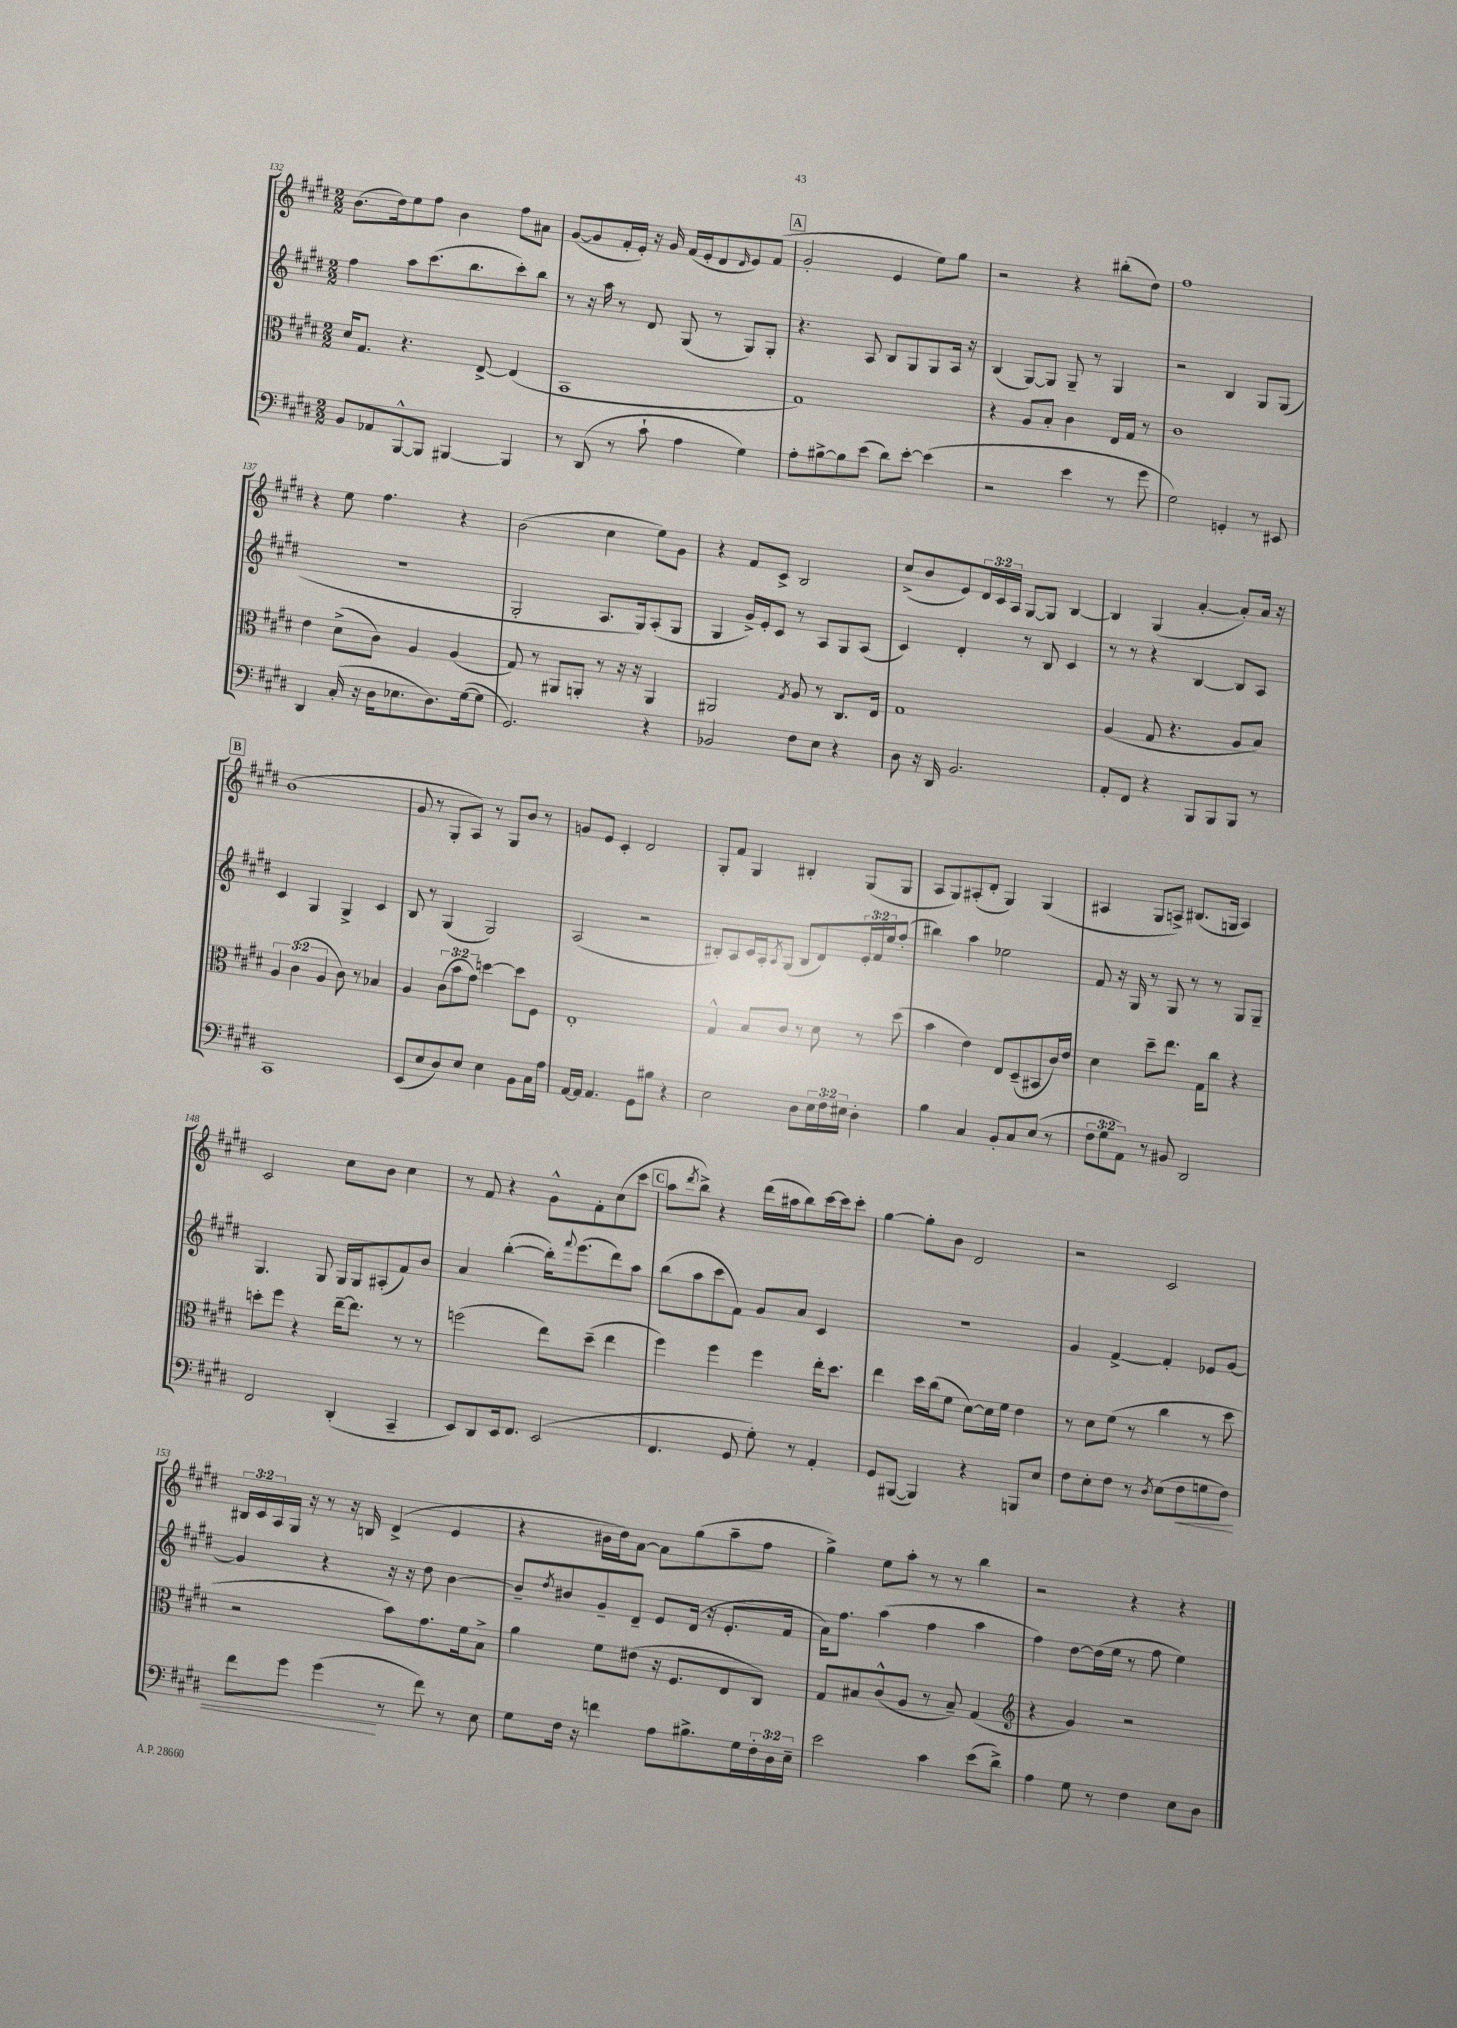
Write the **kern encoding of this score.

**kern	**kern	**kern	**kern
*staff4	*staff3	*staff2	*staff1
*clefF4	*clefC3	*clefG2	*clefG2
*k[f#c#g#d#]	*k[f#c#g#d#]	*k[f#c#g#d#]	*k[f#c#g#d#]
*M2/2	*M2/2	*M2/2	*M2/2
8BB	16d#	4ff#	(8.b
.	8.G#	.	.
8AA-	.	.	.
.	.	.	16dd#)
[8BBB^^	4.r	8aa	8ee
8BBB]	.	(8.ccc#	8ff#
[4BBB#	.	.	4b
.	.	8.bb	.
.	[8E^	.	.
4BBB#]	(4E]	8ccc#')	8ff#
.	.	8bb	8a#
=	=	=	=
8r	1BB	8r	([8g#
(8DD#	.	16r	8g#]
.	.	16aa	.
8r	.	8r	16f#'
.	.	.	16e')
8c#`	.	8d#	16r
.	.	.	16g#
4A	.	(8G#	(16f#
.	.	.	16e'
.	.	8r	8d#
.	.	.	16qqd#
4G#)	.	8G#)	8e)
.	.	8G#'	(8f#
=	=	=	=
8A'	1G#)	4.r	2g#'
[8B#^	.	.	.
8B#]	.	.	.
(8e	.	8A	.
8d#)	.	8B	4e
[8e'	.	8G#	.
(4e]	.	8G#	8ee)
.	.	16A	8gg#
.	.	16r	.
=	=	=	=
2r	4r	(4B	2r
.	8A	[8G#)	.
.	8B'	8G#]	.
4e	4c#	8G#~	4r
.	.	8r	.
8r	16E	4G#	(8bb#'
.	16G#	.	.
8g#	8r	.	8dd#)
=	=	=	=
2G#)	1c#	2r	1ff#
4GG'	.	4B	.
8r	.	8G#	.
8EE#	.	(8G#	.
=	=	=	=
4DD#	4e	1r	4r
(16C#'	(8d#^	.	8ee
16r	.	.	.
16D#	8c#)	.	4.ff#
8.E-	.	.	.
.	4A	.	.
8.D#)	.	.	.
.	(4A	.	4r
([16G#	.	.	.
8G#]	.	.	.
=	=	=	=
2.GG#)	8G#)	2G#'	(2b
.	8r	.	.
.	8AA#	.	.
.	8AA'	.	.
.	8r	8.A	4cc#
.	16r	.	.
.	16r	16G#)	.
4r	4AA	(8A'	8ee)
.	.	8G#	8g#
=	=	=	=
2BB-	2AA#	4G#	4r
.	.	16g#^)	8f#
.	.	16e'	.
.	.	8c#	8c#^
.	8qG#	.	.
8F#	8A	8r	2B
8E	8r	8A	.
4r	8.C#	8G#	.
.	.	(8A	.
.	16E	.	.
=	=	=	=
8D#	1G#	4c#)	(8cc#^
16r	.	.	8b
16DD#	.	.	.
2.BB	.	4d#'	8e)
.	.	.	24d#
.	.	.	24c#
.	.	.	24A
.	.	8r	[8G#
.	.	8B	8G#]
.	.	4c#	[4B
=	=	=	=
8AA'	(4A	8r	4B]
8FF#	.	8r	.
4r	8G#	4r	(4G#
.	4.r	.	.
8BBB	.	[4B	[4a'
8BBB	.	.	.
8BBB	8A	8B]	8a'])
8r	8B)	8A	16a
.	.	.	16r
=	=	=	=
1CC#	6A	4c#	(1b
.	(6c#	.	.
.	.	4G#	.
.	6A	.	.
.	8c#)	4G#^	.
.	8r	.	.
.	4B-	4c#	.
=	=	=	=
(8EE	4A	8B	8g#
8E	.	8r	8r
8D#)	(12c#	(4G#	8G#'
.	12b	.	.
8E	.	.	8A)
.	12g#)	.	.
4E	[4dd	2G#)	8r
.	.	.	8G#
8BB	8dd]	.	8b
16C#	8F#	.	8r
16A	.	.	.
=	=	=	=
[16AA	1E'	(2A	8g
16AA]	.	.	.
4.AA	.	.	8e
.	.	.	4c#'
8GG#	.	2r	2d#
8B#	.	.	.
4r	.	.	.
=	=	=	=
2E	4G#^^	8B#')	8G#'
.	.	8A	8f#
.	8B	16c#	4G#
.	.	16A'	.
.	.	8qA	.
.	8c#	(8G#	.
8D#	8r	8B#	4B#'
24E	8d#	8d#)	.
24F#	.	.	.
24E#	.	.	.
4D#'	8r	24e'	(8G#
.	.	24f#	.
.	.	24ee	.
.	(8dd#	(8ff#'	8G#
=	=	=	=
4B	4b	4bb#)	8A
.	.	.	8G#)
4C#	4e)	4aa	(8A#'
.	.	.	8d#'
8BB'	8E	2ee-	4G#)
8C#	(8D#~	.	.
(8E	8BB#	.	(4G#
8r	16c#)	.	.
.	16e	.	.
=	=	=	=
12F#	4d#	8f#	4A#
12G#	.	.	.
.	.	16r	.
12AA)	.	.	.
.	.	16G#	.
8r	8dd#~	8r	8G#
8BB#	8.ee	8G#	8A^)
2DD#	.	8r	(8.B#
.	16G#	.	.
.	8cc#	8r	.
.	.	.	16G
.	4r	8G#	4A)
.	.	8G#~	.
=	=	=	=
2FF#	8dd'	4.G#	2c#
.	8ff#	.	.
.	4r	.	.
.	.	8G#	.
(4DD#'	[16ee~	16G#	8cc#
.	8.ee]	16G#	.
.	.	(8A#'	8b
4CC#~	8r	8f#)	4cc#
.	8r	8b	.
=	=	=	=
8EE)	(2ff	4a	8r
8DD#	.	.	8f#
16EE	.	([4bb'	4r
8.FF#	.	.	.
(2EE	8ee)	16bb'])	8g#^^
.	.	8qqfff#	.
.	.	(8.eee	.
.	(8dd#~	.	8f#'
.	4ee	8ddd#)	(8cc#
.	.	8aa	8ccc#
=	=	=	=
4.FF#	4ff#)	(8bb	8aa
.	.	.	8qddd#
.	.	8aa	8bb^)
.	4ff#	8ccc#	4r
8GG#	.	8f#)	.
8G#')	4ff#	8g#	(16ddd#
.	.	.	16aa#
8r	.	8a	8bb)
4AA'	16ee'	4c#	[16ccc#
.	8.dd#	.	16ccc#]
.	.	.	8ccc#'
=	=	=	=
8GG#	4ee	1r	[4gg#
([8BBB#	.	.	.
4BBB#])	16dd#	.	8gg#']
.	(16cc#	.	.
.	8f#	.	8b
4r	[8d#)	.	2d#
.	16d#]	.	.
.	16f#	.	.
8BBB	4e	.	.
8E	.	.	.
=	=	=	=
8F#	8r	4g#	2r
8E'	8d#	.	.
8F#	(8f#	[4f#^	.
8r	8r	.	.
8qD#	.	.	.
(8E	4cc#	4f#']	2c#
8F#	.	.	.
8G	8r	8e-	.
8F#)	8dd#	[8g#	.
=	=	=	=
8f#	2r	4g#]	24B#
.	.	.	24c#
.	.	.	24A
8g#	.	.	16G#
.	.	.	16r
(4g#	.	4r	8r
.	.	.	16r
.	.	.	16B
8r	8b)	16r	(4d#^
.	.	16r	.
8f#)	8.g#	8dd#	.
8r	.	[4b	4e
.	16f#	.	.
8E	8B^	.	.
=	=	=	=
8G#	4a	8b~]	4r
.	.	8qdd#	.
16F#	.	8b#	.
16r	.	.	.
4f	8f#	8g#~	16b#
.	.	.	16dd#)
.	(8e#	8d#~	[8a
8A	16r	8e	8a]
.	8.F#	.	.
8.B#^	.	(16d#	(8gg#
.	.	16r	.
.	8E	8.e'	8aa~
16G#	.	.	.
24F#'	8C#)	.	8ff#
24D#	.	.	.
.	.	16f#	.
24E~	.	.	.
=	=	=	=
2e	8G#	16a)	4gg#^)
.	.	8.ff#	.
.	8B#	.	.
.	(8c#^^	(4aa	8ee
.	8A	.	8aa'
4c#	8r	4ff#	8r
.	8B#~)	.	8r
(8e	(4G#	4aa	4bb
8d#^)	.	.	.
=	=	=	=
*	*clefG2	*	*
4A	4r	4ff#)	2r
8G#	4g#)	[8dd#	.
8r	.	(16dd#]	.
.	.	16ee	.
4F#	2r	8r	4r
.	.	8ff#	.
8E	.	4ee)	4r
8D#	.	.	.
==	==	==	==
*-	*-	*-	*-
